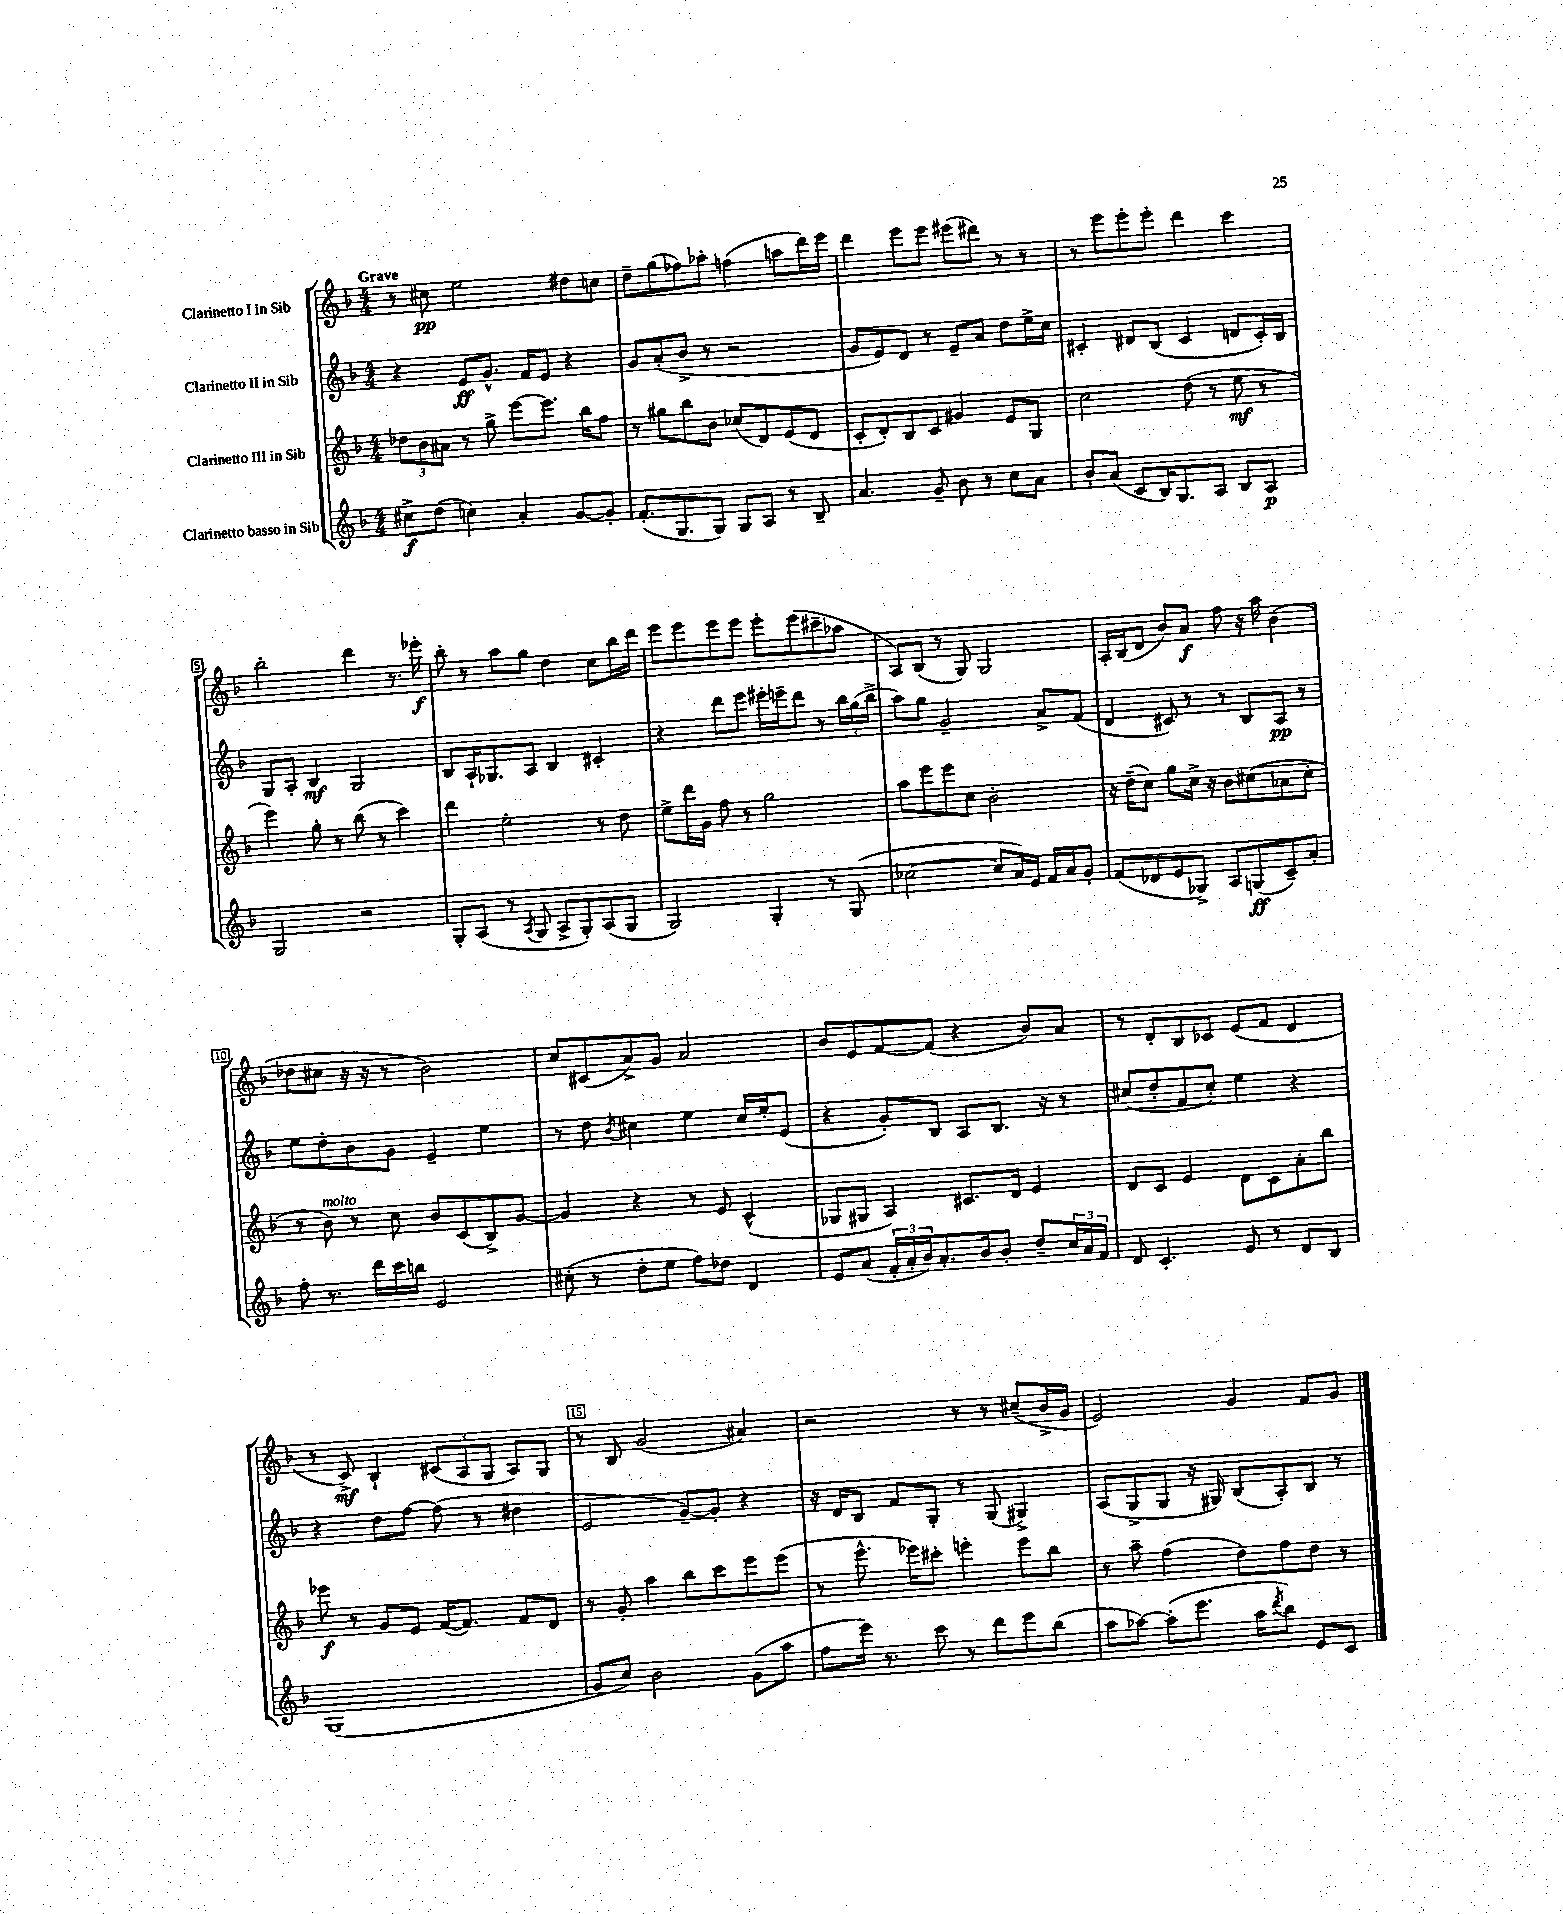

**kern	**kern	**kern	**kern
*staff4	*staff3	*staff2	*staff1
*clefG2	*clefG2	*clefG2	*clefG2
*k[b-]	*k[b-]	*k[b-]	*k[b-]
*M4/4	*M4/4	*M4/4	*M4/4
8cc#^	12dd-	4r	8r
.	12b-	.	.
(8dd	.	.	8cc#
.	12a#	.	.
4cc)	8r	8e	2ee
.	8gg^	8.g^^	.
4a'	[8eee	.	.
.	.	16f	.
.	8.eee]	8e	.
[8g	.	4r	8dd#
.	16bb-	.	.
8g']	8ff	.	8cc
=	=	=	=
(8.f'	8r	8g	8dd~
.	8gg#	(8a'	(8gg
8.G	.	.	.
.	8bb-	8b-^	8ff-)
8G)	8b-	8r	8aa-'
8G	(8cc-	2r	(4ff
8A	8d)	.	.
8r	(8e	.	8aa
8B-~	8d	.	16ddd)
.	.	.	16eee
=	=	=	=
4.a	8c'	8g	4ddd
.	8d')	8e)	.
.	8B-	8d	8eee
8g~	8c	8r	8eee
8b-	4g#	8e~	(8eee#
8r	.	8a	8ddd#)
8cc	8e	8dd	8r
8a	8G	16ee^	8r
.	.	16cc	.
=	=	=	=
8b-'	2cc	4c#'	8r
(8a	.	.	8eee
8c	.	8d#	8eee'
16B-)	.	(8B-	8eee'
8.G	.	.	.
.	(8dd	4c#	4ddd
8A	8r	.	.
8B-	8ee	8d	4ccc
8A	8r	16c#')	.
.	.	16B-	.
=	=	=	=
2G	4eee)	8G	2bb-'
.	.	8A'	.
.	8gg'	4B-	.
.	8r	.	.
2r	(8bb-	2G	4ddd
.	8r	.	.
.	4ccc)	.	8.r
.	.	.	16eee-'
=	=	=	=
8G'	4ddd	8B-	8bb-'
(8A	.	16A`	8r
.	.	8.G-	.
8r	2ee'	.	8aa
8qA	.	.	.
8G	.	8A	8gg
8A^	.	4B-	4dd
8G')	.	.	.
(8A	8r	4c#'	8cc
8G	8dd	.	16bb-
.	.	.	16ddd
=	=	=	=
2G)	8ee^	4r	8eee
.	16ddd	.	8eee
.	16g	.	.
.	8ff	8ddd	8eee
.	8r	8eee	8eee
4G'	2gg	16eee#'	8eee'
.	.	16eee~	.
.	.	8ddd	(8eee
8r	.	8r	8ccc#~
(8G	.	24bb-	8aa-
.	.	(24gg	.
.	.	24bb-^	.
=	=	=	=
[2cc-	8aa	8aa)	8A)
.	8eee	8gg	(8B-
.	8eee	2g~	8r
.	8cc	.	8G)
8cc-]	2b-'	.	2G
16a)	.	.	.
16e	.	.	.
16f	.	8a^	.
16a	.	.	.
8g'	.	(8f	.
=	=	=	=
(8f	16r	4d	16A'
.	(16dd~	.	(16B-
8d-	8cc)	.	8d
8e	8gg	8c#)	8b-)
8G-^)	16cc^	8r	8a
.	16r	.	.
8A	8b-	8r	8ff
(8G	(8cc#	8B-	16r
.	.	.	16aa
8c~)	8a-	8A	(4b-
8a'	8cc#'	8r	.
=	=	=	=
8ff'	8r	8ee	8dd-
8.r	8b-)	8dd'	8cc#
.	8r	8b-	16r
16ddd	.	.	16r
16ccc	8cc	8g	8r
16bb	.	.	.
2e	8b-	4e~	2b-)
.	(8c	.	.
.	8B-^)	4ee	.
.	[8g	.	.
=	=	=	=
(8cc#'	4g]	8r	8cc
8r	.	8dd	(8c#
.	.	8qb-	.
8dd'	4r	4cc#	8a^)
8ee	.	.	8g
8ff)	8r	4ee	2a
8dd-	8e	.	.
4d	(4c^^	16cc#	.
.	.	16ee'	.
.	.	(8e	.
=	=	=	=
8e	8G-	4r	8b-
(8a	8G#	.	8e
24f'	4A)	8g')	[8f
24a'	.	.	.
24b-)	.	.	.
8.a'	.	8B-	(8f]
.	8.c#	8A	4r
16b-	.	.	.
8b-'	.	8.B-	.
.	16d	.	.
8dd~	4e	.	8b-)
.	.	16r	.
24cc	.	8r	8a
24a	.	.	.
24f	.	.	.
=	=	=	=
8d	8d	(8cc#	8r
4.c'	8c	8dd'	8d'
.	4e	8f	8B-
.	.	8cc#')	8c-
8e	8d	4ee	(8e
8r	8c	.	8f
8d	8a'	4r	4d
8B-	8bb-	.	.
=	=	=	=
(1G	8eee-	4r	8r
.	8r	.	8c^)
.	8g	8dd	4B-`
.	8e	[8ff	.
.	([16f	(8ff]	(12c#
.	8.f])	.	.
.	.	.	12A
.	.	8r	.
.	.	.	12G
.	8f	4dd#	8A)
.	8d	.	8G
=	=	=	=
8g	8r	2e	8r
8cc)	8g'	.	8B-
2b-	4aa	.	(2g
.	8bb-	[8g~)	.
.	8ccc	8g']	.
(8g	8eee	4r	4a#)
8aa	(8eee	.	.
=	=	=	=
8ff	8r	16r	2r
.	.	16d	.
16eee)	8.eee^^	8B-	.
8.r	.	.	.
.	.	8f	.
.	16eee-)	.	.
8ccc	8ccc#'	8G'	.
8r	4eee'	8r	8r
8ddd	.	(8G	8r
8eee	8eee	4G#^)	(8cc#~
(8bb-	8bb-	.	16b-^
.	.	.	16g
=	=	=	=
8aa	8r	(8A	2e)
[8aa-)	8aa~	8G^	.
(8aa-']	(4ff	8G	.
8.eee	.	16r	.
.	.	16G#)	.
.	8dd)	(8B-	4g
16aa-	.	.	.
8qddd	.	.	.
8bb-)	8ff	8A')	.
8e	8dd	8B-	8f
8c	8r	8r	8g
==	==	==	==
*-	*-	*-	*-
